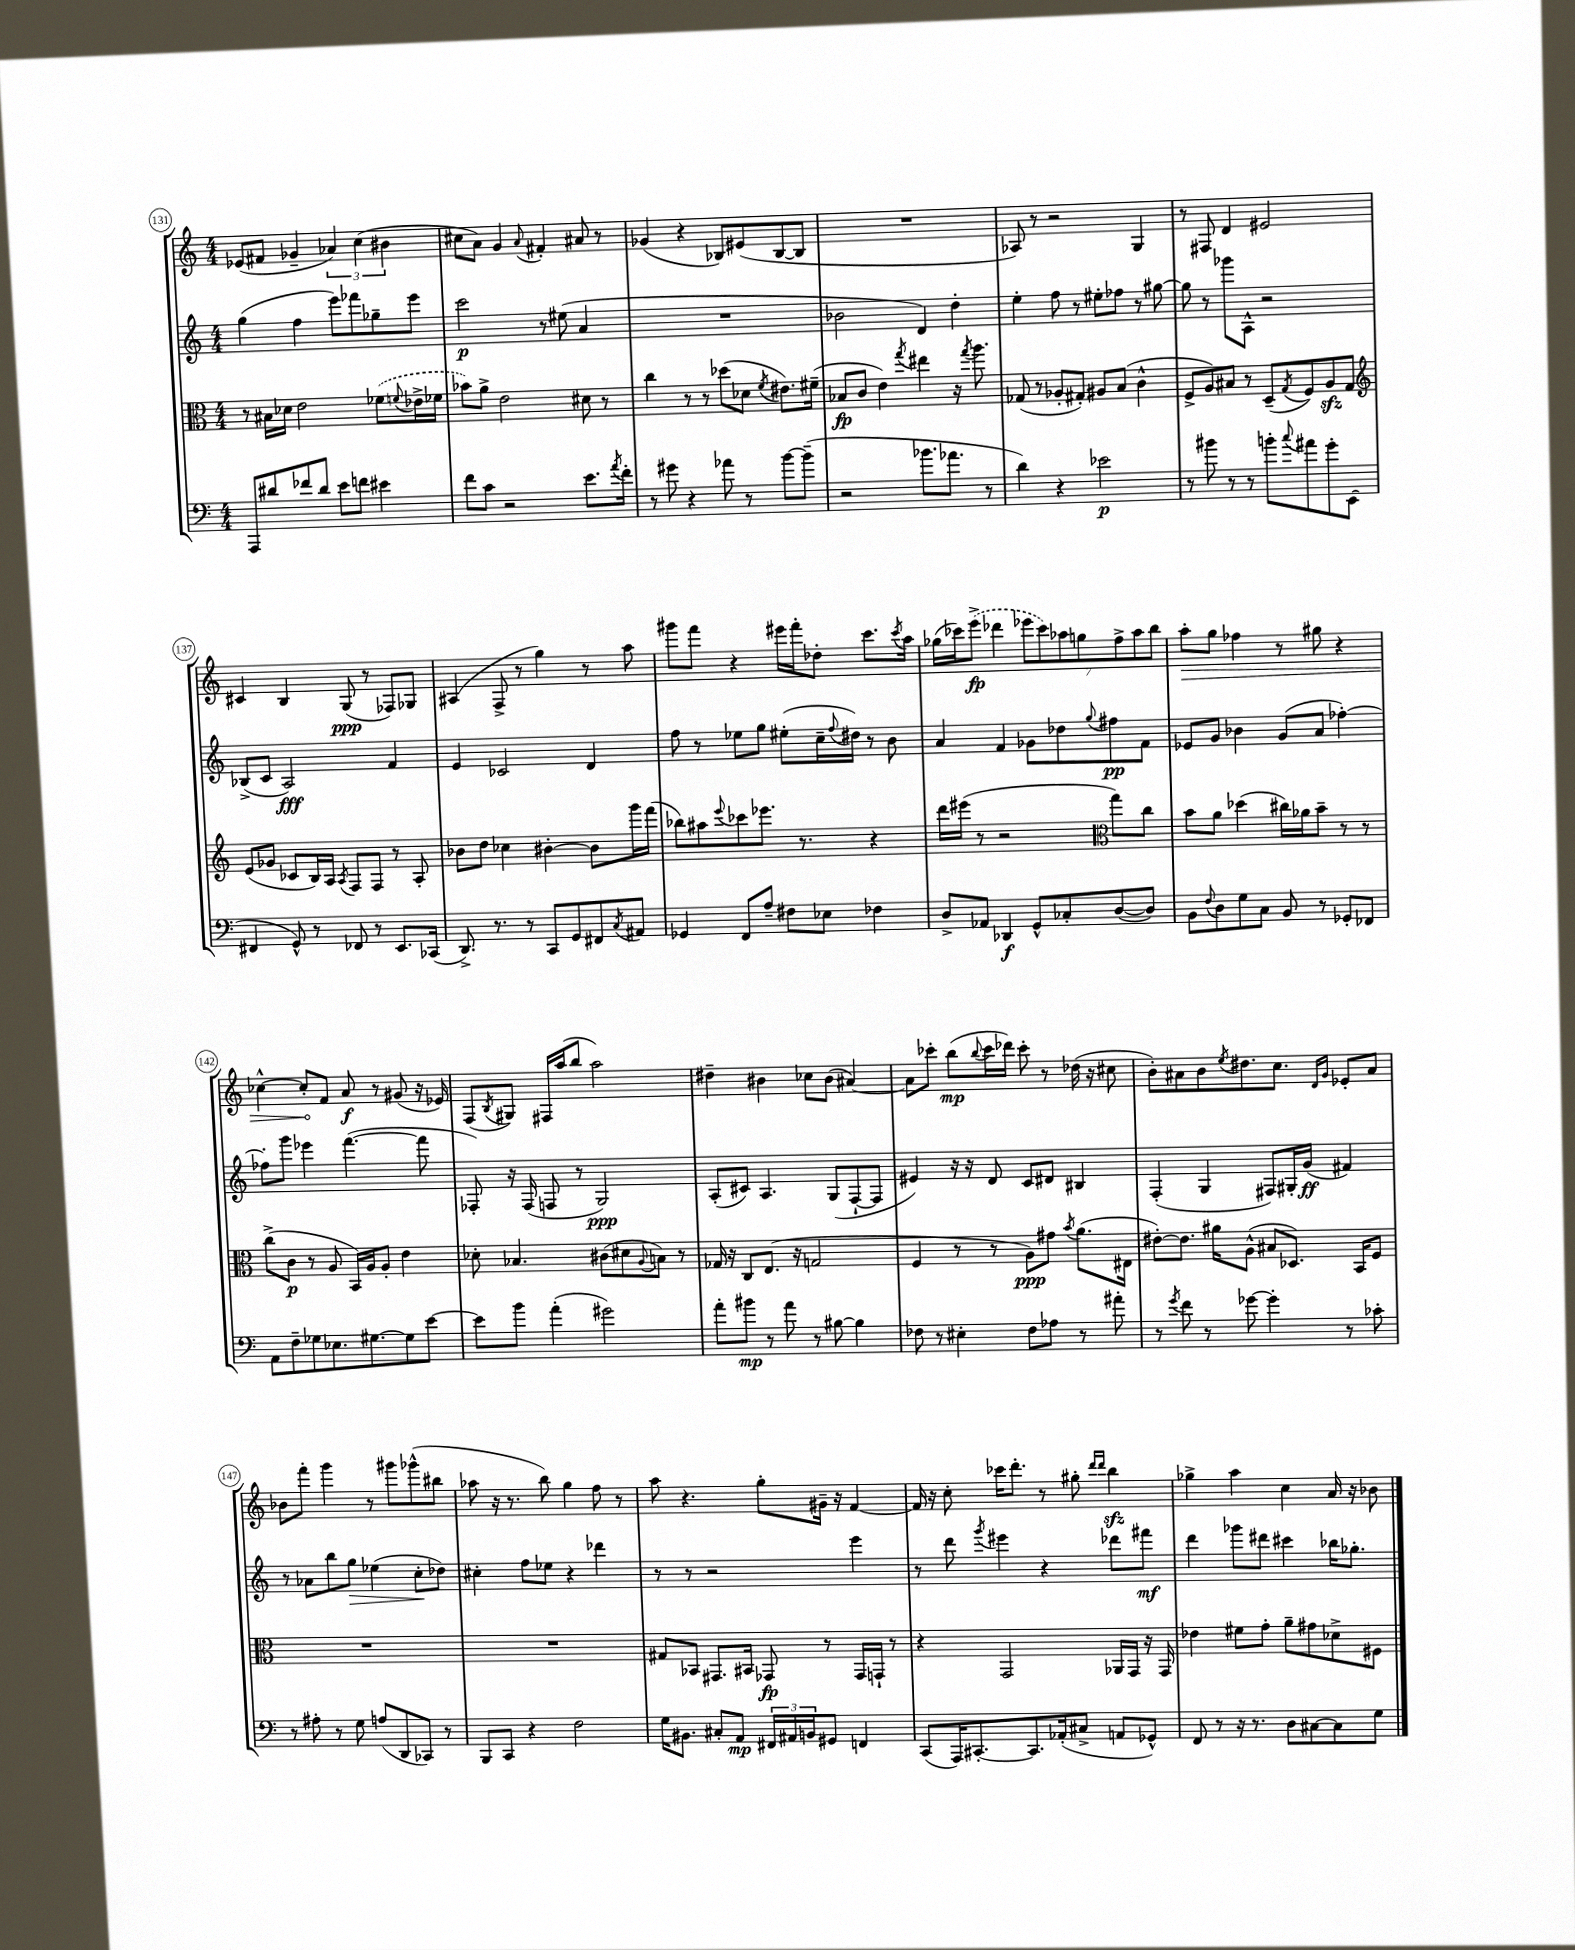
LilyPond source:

<<
\new StaffGroup <<
\new Staff = "s0" {
    \clef treble \key c \major \numericTimeSignature \time 4/4
    ees'8( fis'8 ges'4-- \tuplet 3/2 { aes'4) c''4( bis'4 } |
    cis''8 a'8) g'4 \appoggiatura { a'8 } fis'4-. ais'8 r8 |
    ges'4( r4 bes8) eis'8( bes8~ bes8 |
    R1 |
    aes8) r8 r2 g4 |
    r8 fis8 d'4 eis'2 |
    cis'4 b4 g8\ppp( r8 fes8) ges8 |
    ais4( f8-> r8 g''4) r8 a''8 |
    gis'''8 f'''8 r4 eis'''16 f'''16-. des''8-. c'''8. \acciaccatura { c'''8 } a''16 |
    ges''16( ces'''16) \once \slurDashed e'''8->\fp( des'''4 \tuplet 7/4 { ees'''8 ces'''8) aes''8 g''8 f''8-> aes''8 b''8 } |
    \once \override Hairpin.circled-tip = ##t a''8-.\> g''8 fes''4 r8 gis''8 r4 |
    ces''4~-^ ces''8-.\! f'8 a'8\f r8 gis'8( r16 ees'16) |
    f8( \acciaccatura { b8 } gis8) fis16 a''16( b''8 a''2) |
    dis''4-- bis'4 ces''8 bis'8( ais'4~) |
    ais'8 ces'''8-. b''8\mp( \appoggiatura { b''8 } ces'''16 des'''16) ces'''8-. r8 des''16( r16 cis''8 |
    b'8-.) ais'8 b'8 \acciaccatura { e''8 } dis''8. c''8. \grace { d'16 g'16 } ees'8-. ais'8 |
    bes'8 f'''8-. g'''4 r8 gis'''8 ges'''8-^( bis''8 |
    aes''8 r16 r8. b''8) g''4 f''8 r8 |
    a''8 r4. g''8-. gis'16-- r16 f'4~ |
    f'16 r16 c''8-. ces'''16 d'''8.-. r8 gis''8-. \grace { d'''16 d'''16 } b''4\sfz |
    ges''4-> a''4 c''4 a'16 r16 bes'8 \bar "|." |
}
\new Staff = "s1" {
    \clef treble \key c \major \numericTimeSignature \time 4/4
    g''4( f''4 e'''8) fes'''8 ges''8-- e'''8 |
    c'''2\p r8 eis''8( a'4 |
    R1 |
    bes'2 d'4) d''4-. |
    e''4-. f''8 r8 eis''8-. fes''8 r8 gis''8~ |
    gis''8 r8 ges'''8 a8-^ r2 |
    bes8->( c'8 a2\fff) f'4 |
    e'4 ces'2 d'4 |
    f''8 r8 ees''8 g''8 eis''8-.( c''16-- \appoggiatura { f''8 } dis''16) r8 b'8 |
    a'4 f'4 ges'8 des''8 \appoggiatura { g''8 } fis''8\pp f'8 |
    ees'8 g'8 bes'4 g'8( a'8 fes''4~-.) |
    fes''8-. g'''8 ees'''4 f'''4.~( f'''8 |
    fes8-.) r16 fes16( f8 r8 g2\ppp) |
    a8-.( cis'8) a4. g8( f8~-! f8 |
    eis'4) r16 r16 d'8 c'8 dis'8 bis4 |
    f4-.( g4 fis8) gis16-. g'16\ff( fis'4) |
    r8 aes'8 b''8 g''8\> ees''4( c''8-.\! des''8) |
    cis''4-. f''8 ees''8 r4 des'''4 |
    r8 r8 r2 e'''4 |
    r8 d'''8 \acciaccatura { g'''8 } eis'''4 r4 des'''8 fis'''8\mf |
    d'''4 ges'''8 dis'''8 cis'''4 bes''16 ges''8.-. \bar "|." |
}
\new Staff = "s2" {
    \clef alto \key c \major \numericTimeSignature \time 4/4
    r8 bis16 des'16 e'2 \once \slurDashed fes'8( \appoggiatura { f'8 } ees'16-> fes'16 |
    bes'8) a'8-> e'2 dis'8 r8 |
    c''4 r8 r8 des''8( des'8 \acciaccatura { f'8 } eis'8.) fis'16--( |
    bes8\fp c'8 e'4) \acciaccatura { g''8 } eis''4 r16 \acciaccatura { g''8 } a''8. |
    ges8( r8 aes8-. gis8-.) ais8 b8( c'4-^ |
    f8-> a8) bis8 r8 d8--( \acciaccatura { g8 } f8) a8\sfz g8 |
    \clef treble e'8( ges'8 ces'8 b16) a16 \acciaccatura { a8 } f8 f8 r8 a8-. |
    bes'8 d''8 ces''4 bis'4~-. bis'8 g'''16 f'''16( |
    bes''8) ais''8 \appoggiatura { e'''8 } ces'''8 ees'''8. r8. r4 |
    d'''16 eis'''16( r8 r2 \clef alto g''8) c''8 |
    b'8 a'8 des''4( cis''16) aes'16 b'8-- r8 r8 |
    c''8->( c'8\p r8 a8 b,16) a16 a8-. e'4 |
    des'8-. bes4. cis'8( dis'8 \appoggiatura { a8 } b8) r8 |
    ges16 r16 c8 e8.( r16 g2 |
    f4 r8 r8 a8\ppp) gis'8 \acciaccatura { b'8 } a'8.( eis16 |
    eis'8~-.) eis'8. ais'16 a8-^( bis8 des8.) b,16 f8 |
    R1 |
    R1 |
    gis8 bes,8 gis,8. bis,16 ges,8\fp r8 ges,16 g,16-! r8 |
    r4 g,2 aes,16 g,16 r16 g,16 |
    ees'4 fis'8 g'8-. a'8-- gis'8 des'8-> fis8 \bar "|." |
}
\new Staff = "s3" {
    \clef bass \key c \major \numericTimeSignature \time 4/4
    a,,8 dis'8 fes'8 dis'8 e'8 f'8 eis'4 |
    f'8 c'8 r2 e'8. \acciaccatura { a'8 } f'16-. |
    r8 gis'8 r4 aes'8 r8 b'8~ b'8--( |
    r2 bes'8. aes'8. r8 |
    d'4) r4 ees'2\p |
    r8 bis'8 r8 r8 b'8-. \appoggiatura { c''8 } ais'8 g'8-. e,8( |
    fis,4 g,8-^) r8 fes,8 r8 e,8. ces,16( |
    d,8.->) r8. r8 c,8 g,8 fis,8 \acciaccatura { c8 } ais,8 |
    ges,4 f,8 a8-- fis8 ees8 fes4 |
    d8-> aes,8 des,4\f g,8-^ ces8-. d8~( d8) |
    b,8 \appoggiatura { f8 } d8 g8 c8 b,8 r8 ges,8-. fes,8 |
    a,8 f8-- ges8 ees8. gis8.~ gis8 e'8~ |
    e'8 b'8 a'4-.( gis'2) |
    a'8-. bis'8\mp r8 a'8 r8 bis8~ bis4 |
    fes8 r8 eis4-. fes8 aes8 r8 ais'8-. |
    r8 \acciaccatura { g'8 } f'8 r8 ges'8~ ges'4-. r8 ces'8-. |
    r8 ais8-. r8 g8 a8( d,8 ces,8) r8 |
    b,,8 c,8 r4 f2 |
    g16 bis,8. cis8-. a,8\mp \tuplet 3/2 { fis,16 ais,16 b,16 } gis,8 f,4 |
    c,8( a,,16) cis,8.~-. cis,8. aes,16-.( cis8-> a,8 ges,8-^) |
    f,8 r8 r16 r8. d8 cis8~ cis8 g8 \bar "|." |
}
>>
>>
\layout { \context { \Score currentBarNumber = #131 \override BarNumber.stencil = #(make-stencil-circler 0.1 0.3 ly:text-interface::print) } }
